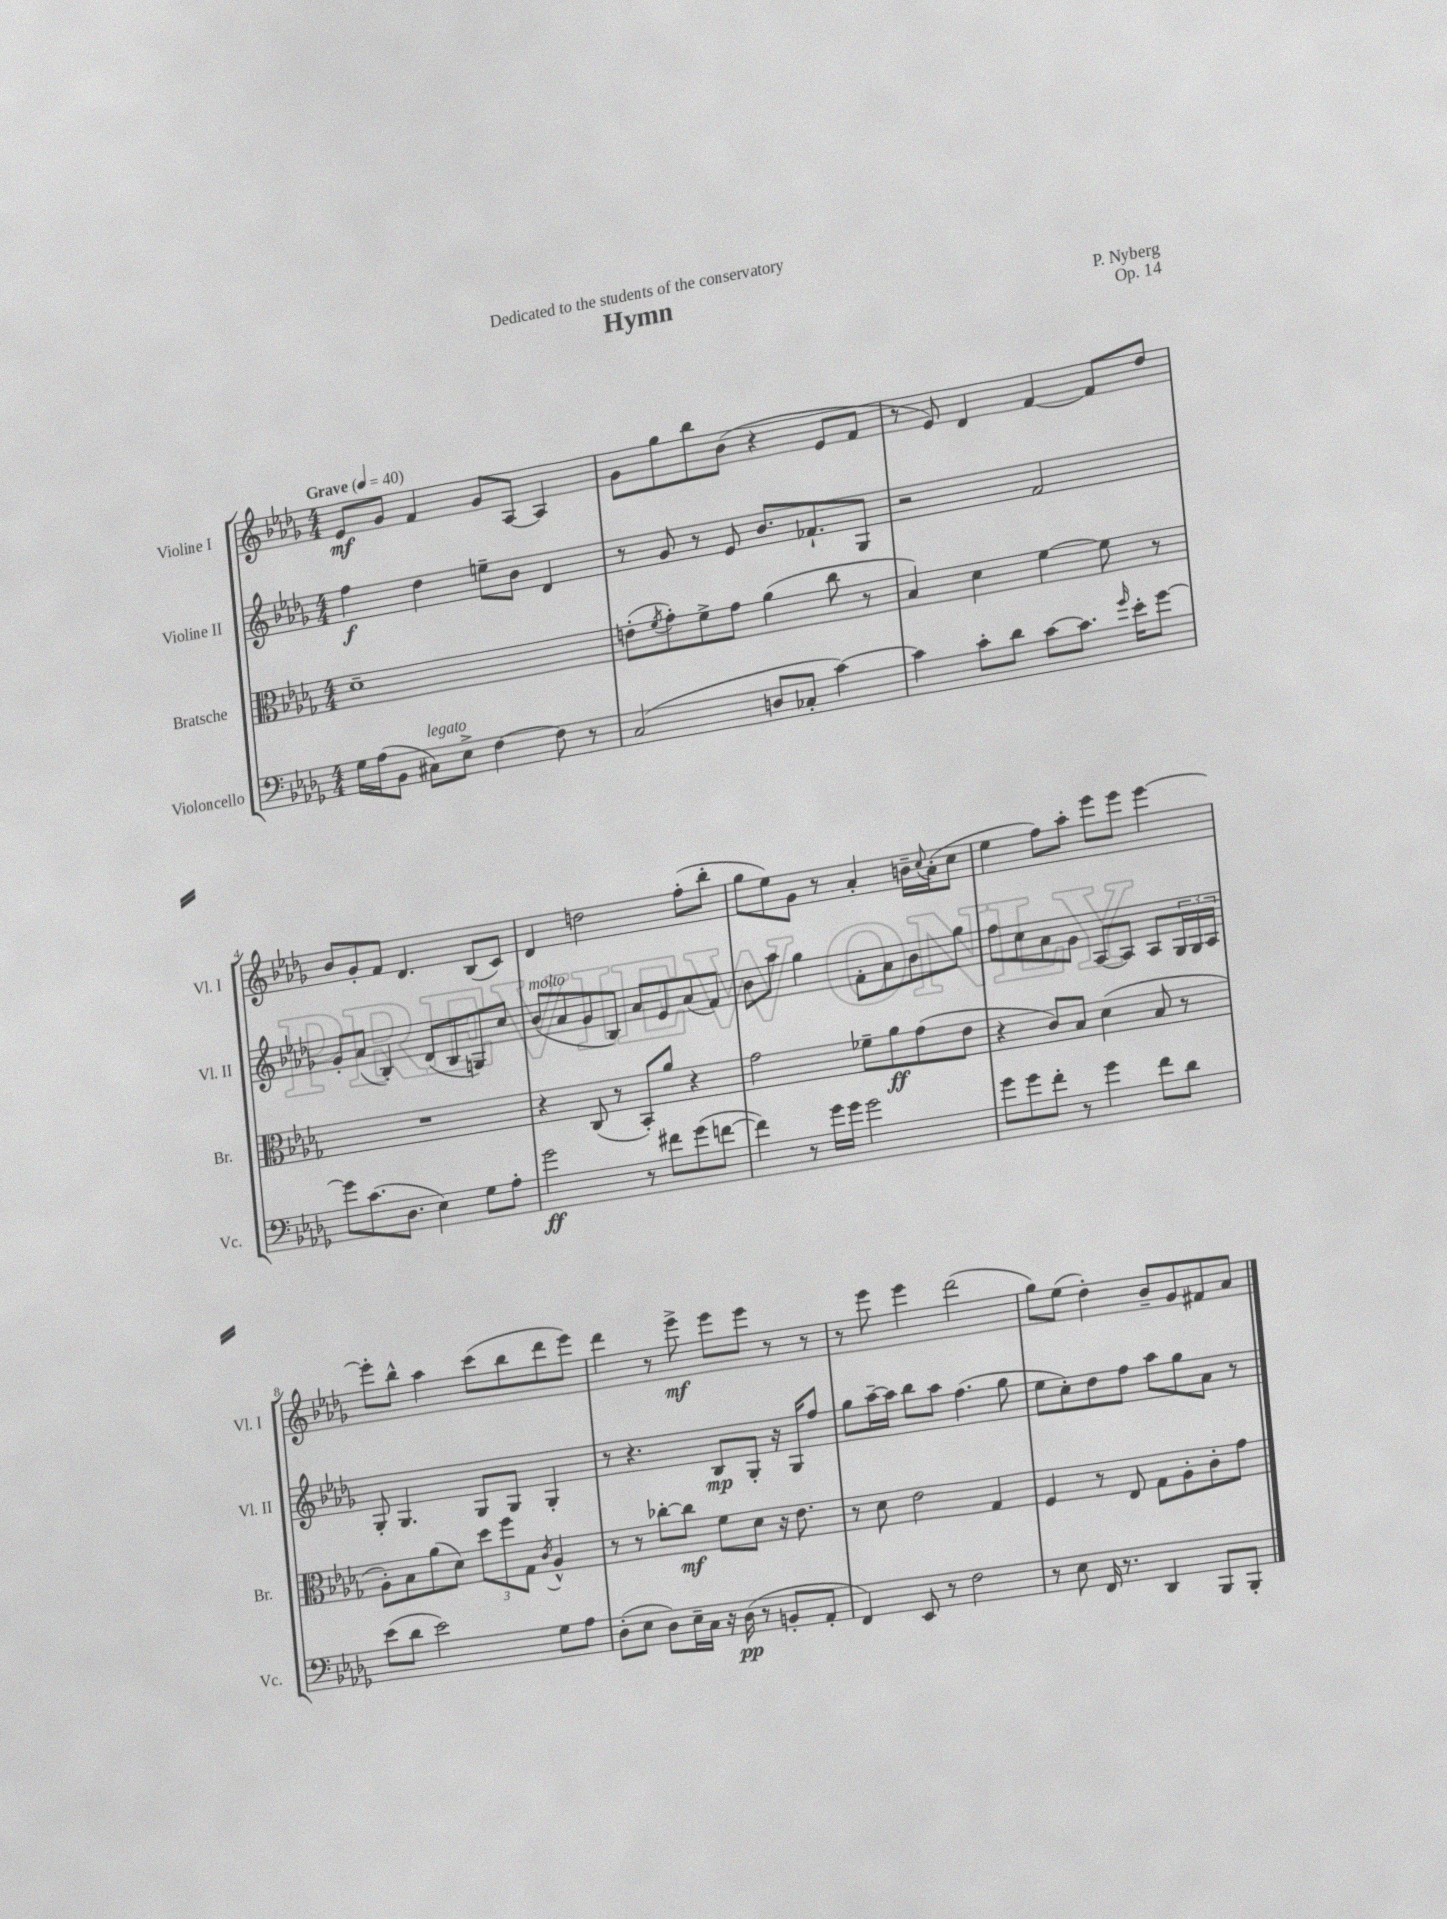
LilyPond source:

\header { title = "Hymn" composer = "P. Nyberg" dedication = "Dedicated to the students of the conservatory" opus = "Op. 14" }
<<
\new StaffGroup <<
\new Staff = "s0" \with { instrumentName = "Violine I" shortInstrumentName = "Vl. I" } {
    \clef treble \key des \major \numericTimeSignature \time 4/4 \tempo "Grave" 4 = 40
    ees'8\mf ges'8 f'4 ges'8 aes8~ aes4 |
    ges'8 ges''8 bes''8 bes'8( r4 ees'8 f'8 |
    r8 ees'8) des'4 f'4~ f'8 des''8 |
    bes'8 ges'8-. f'8 des'4. bes8( c'8) |
    des'4 d''2 f''8-.( bes''8-. |
    ges''8 ees''8) ges'8 r8 aes'4-. b'16-- \appoggiatura { c''8 } aes'16-.( c''8 |
    ees''4 f''8) aes''8-. ees'''8 ees'''8 ees'''4~ |
    ees'''8-. bes''8-^ aes''4 c'''8( bes''8 des'''8 ees'''8) |
    des'''4 r8 ees'''8->\mf ees'''8 ees'''8 r8 r8 |
    r8 ees'''8 ees'''4 des'''2( |
    ges''8) ees''8( des''4-.) bes'8-- ges'8 fis'8 aes'8 \bar "|." |
}
\new Staff = "s1" \with { instrumentName = "Violine II" shortInstrumentName = "Vl. II" } {
    \clef treble \key des \major \numericTimeSignature \time 4/4
    f''4\f des''4 e''8-- bes'8 des'4 |
    r8 ges'8 r8 ees'8 bes'8. fes'8.-! ges8 |
    r2 f'2 |
    ges'8-. aes'8( bes4-.) des'8( bes8 g8) c''8 |
    bes'8^\markup { \italic "molto" }( aes'8 ges'8 bes8) aes'8 ees'8 aes'8( f'8) |
    bes'8 aes''8 ges''4 f'8-. aes'8 bes'8 ges''8 |
    f''8 c''8 aes'8 ges'8 aes8~ aes8 aes8 \tuplet 3/2 { ges16 ges16 aes16 } |
    ges8-. ges4. ges8 ges8 ges4-. |
    r8 r4. bes8\mp ges8-. r16 ges16 f''8 |
    ges''8 aes''16~-- aes''16 bes''8 aes''8 f''4.( ges''8 |
    ees''8 c''8-.) des''8 f''8 aes''8 ges''8 aes'8 r8 \bar "|." |
}
\new Staff = "s2" \with { instrumentName = "Bratsche" shortInstrumentName = "Br." } {
    \clef alto \key des \major \numericTimeSignature \time 4/4
    des'1-- |
    e'8-.( \acciaccatura { f'8 } ges'8-.) f'8-> ges'8 aes'4( c''8 r8 |
    bes4) des'4 f'4~ f'8 r8 |
    R1 |
    r4 c8( r8 bes,8-.) aes'8 r4 |
    ges'2 fes'8-- aes'8\ff ges'8( ees'8 |
    r4 c'8) bes8 des'4( bes8 r8 |
    aes8-.) bes8 aes'8( des'8) \tuplet 3/2 { des''8 f''8 ges8 } \acciaccatura { c'8 } aes4-^ |
    r8 r8 ces''8~-. ces''8\mf f'8 des'8 r16 ees'8. |
    r8 des'8 ees'2 ges4 |
    f4 r8 ees8 ges8 aes8-. c'8-. ges'8 \bar "|." |
}
\new Staff = "s3" \with { instrumentName = "Violoncello" shortInstrumentName = "Vc." } {
    \clef bass \key des \major \numericTimeSignature \time 4/4
    ges16 aes16( bes,8 cis8^\markup { \italic "legato" }) ees8-> f4~ f8 r8 |
    c2( d8 ces8-. c'4~) |
    c'4 c'8-. des'8 c'8~ c'8. \grace { ges'16 } ees'16-. ges'8~ |
    ges'8 c'8.( des8. ees4) ges8 aes8-. |
    ges'2\ff r8 fis'8 ges'8( f'8~ |
    f'4) r8 ges'16 ges'16 ges'2 |
    ges'8 ges'8 f'8-. r8 ges'4 f'8 des'8 |
    ees'8( des'8 ees'2) ges8 aes8 |
    des8-.( ees8 des8) ees16-- c16 r16 des16\pp( r8 b,8-. aes,8-. |
    f,4) ees,8 r8 f2 |
    r8 ees8 f,16 r8. des,4 bes,,8 bes,,8-. \bar "|." |
}
>>
>>
